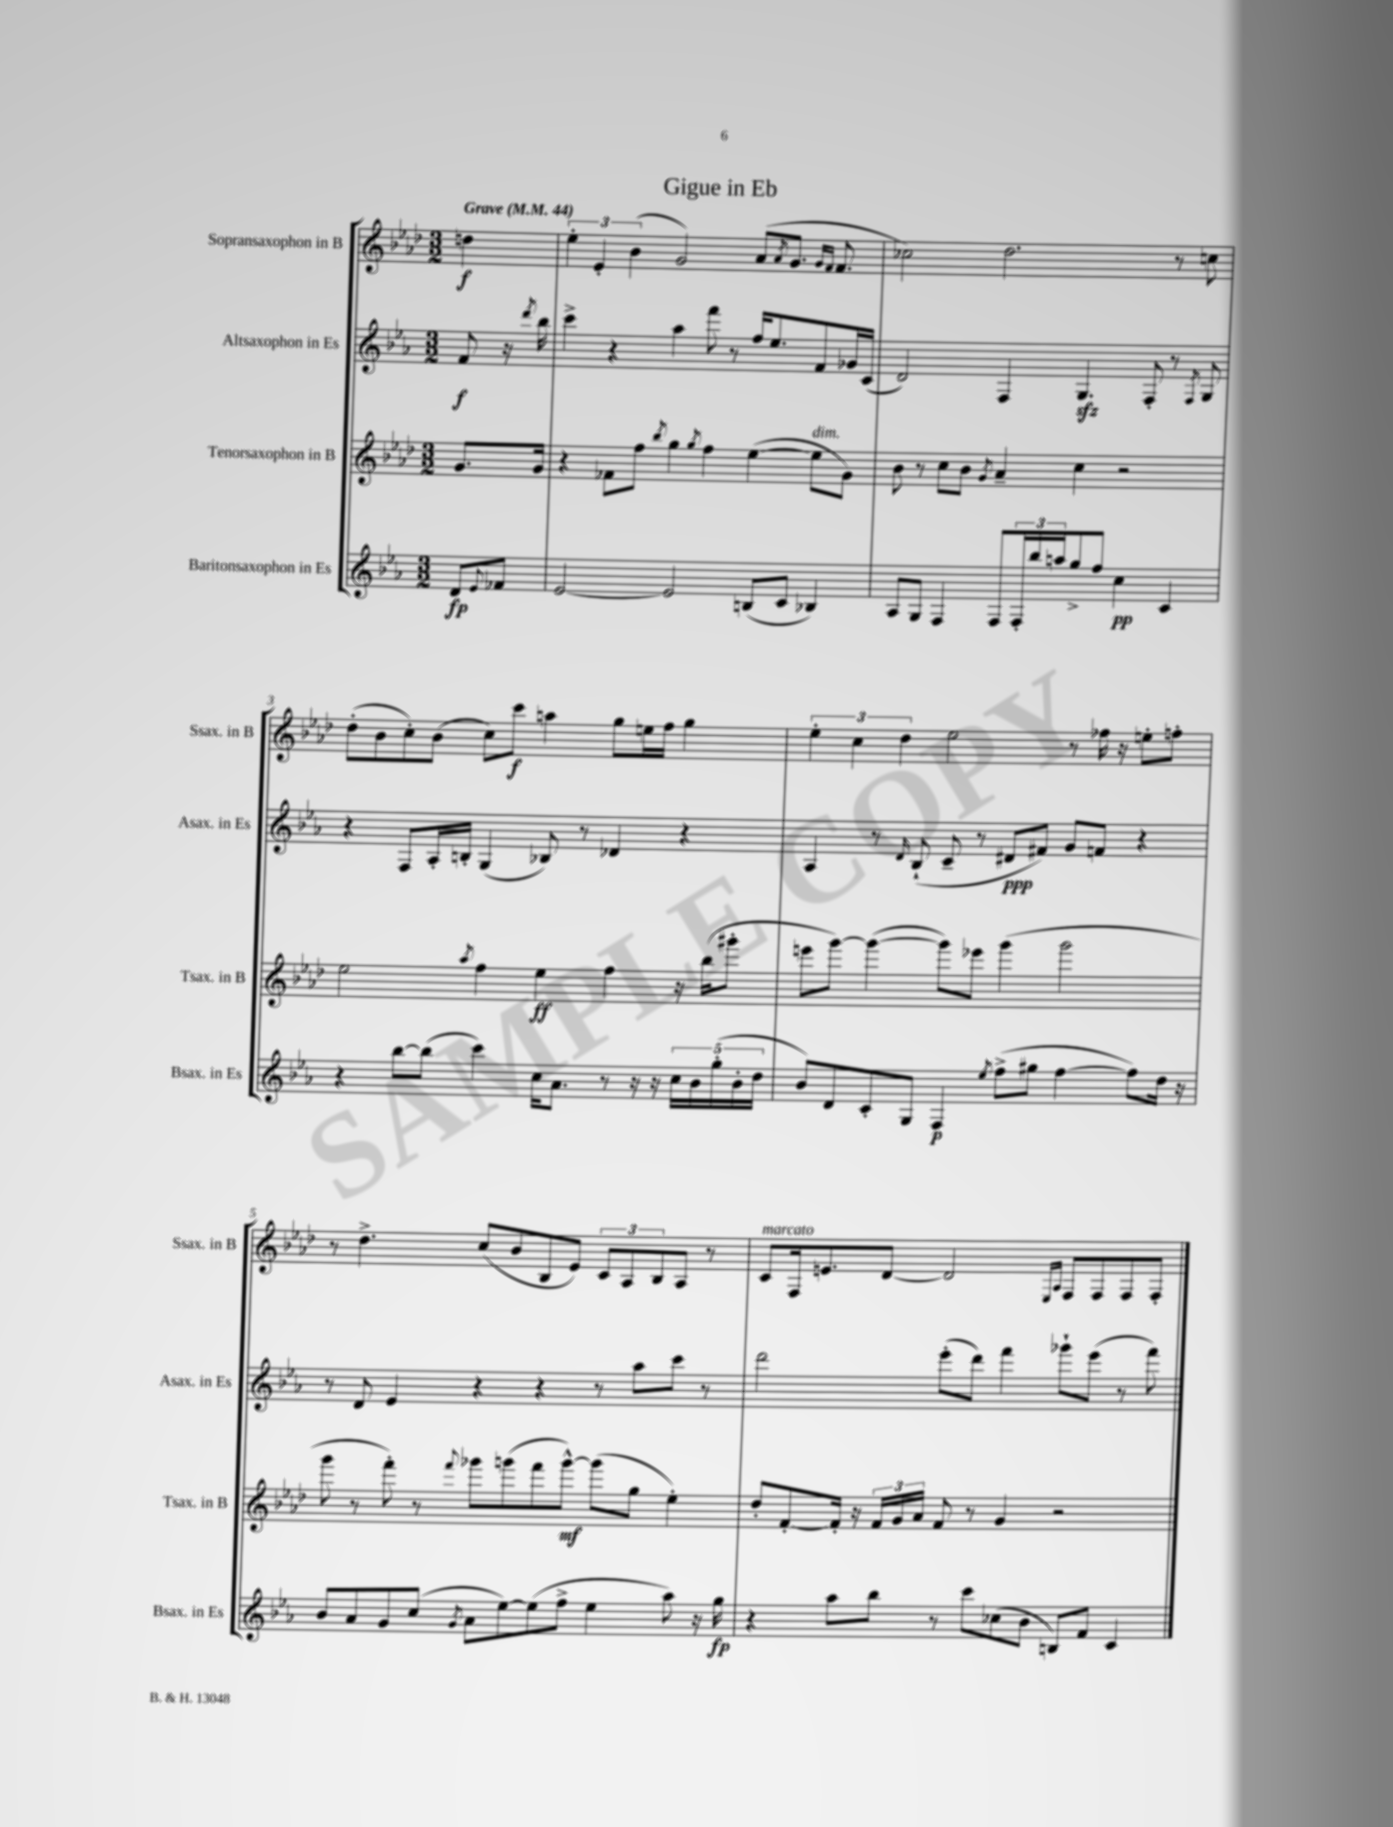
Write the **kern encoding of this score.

**kern	**dynam	**kern	**dynam	**kern	**dynam	**kern	**dynam
*part4	*part4	*part3	*part3	*part2	*part2	*part1	*part1
*staff4	*staff4	*staff3	*staff3	*staff2	*staff2	*staff1	*staff1
*I"Baritonsaxophon in Es	*	*I"Tenorsaxophon in B	*	*I"Altsaxophon in Es	*	*I"Sopransaxophon in B	*
*I'Bsax. in Es	*	*I'Tsax. in B	*	*I'Asax. in Es	*	*I'Ssax. in B	*
*clefG2	*	*clefG2	*	*clefG2	*	*clefG2	*
*k[b-e-a-]	*	*k[b-e-a-d-]	*	*k[b-e-a-]	*	*k[b-e-a-d-]	*
*M3/2	*	*M3/2	*	*M3/2	*	*M3/2	*
*MM44	*	*MM44	*	*MM44	*	*MM44	*
=	=	=	=	=	=	=	=
!	!	!	!	!	!	!LO:TX:a:B:t=Grave	!
8d/L	fp	8.g/L	.	8f/	f	4ddn\	f
8qqe-/	.	.	.	.	.	.	.
8f-X/J	.	.	.	16r	.	.	.
.	.	.	.	8qddd/	.	.	.
.	.	16g/Jk	.	16bb-\	.	.	.
=1	=1	=1	=1	=1	=1	=1	=1
[2e-/	.	4r	.	4ccc^\	.	6ee-'\	.
.	.	.	.	.	.	6e-'/	.
.	.	8f-X\L	.	4r	.	.	.
.	.	.	.	.	.	(6b-\	.
.	.	8ff\J	.	.	.	.	.
.	.	8qbb-/	.	.	.	.	.
2e-/]	.	4gg\	.	4aa-\	.	2g/)	.
.	.	8qgg/	.	.	.	.	.
.	.	4ff\	.	8fff\	.	.	.
.	.	.	.	8r	.	.	.
(8Bn/L	.	([4ee-\	.	16ff/KL	.	(8a-/L	.
.	.	.	.	8.ee-/	.	.	.
.	.	.	.	.	.	8qa-/	.
8c/J	.	.	.	.	.	8.g/J	.
!	!	!LO:TX:a:i:t=dim.	!	!	!	!	!
4B-X/)	.	8ee-\L]	.	8f/	.	.	.
.	.	.	.	.	.	16qqg/LL	.
.	.	.	.	.	.	16qqf/JJ	.
.	.	.	.	.	.	8.f/	.
.	.	8g\J)	.	16g-X/L	.	.	.
.	.	.	.	(16c/JJ	.	.	.
=2	=2	=2	=2	=2	=2	=2	=2
8A-/L	.	8b-\	.	2d/)	.	2cc-X\)	.
8G/J	.	8r	.	.	.	.	.
4F/	.	8cc\L	.	.	.	.	.
.	.	8b-\J	.	.	.	.	.
.	.	8qg/	.	.	.	.	.
8F/L	.	4a-~/	.	4F/	.	2.dd-\	.
24F'/L	.	.	.	.	.	.	.
24bb-/	.	.	.	.	.	.	.
24aan/J	.	.	.	.	.	.	.
8gg^/	.	4cc\	.	4.Gzz/	.	.	.
8ff/J	.	.	.	.	.	.	.
4cc\	pp	2r	.	.	.	.	.
.	.	.	.	8F'/	.	.	.
4c/	.	.	.	8r	.	8r	.
.	.	.	.	8qF/	.	.	.
.	.	.	.	8G/	.	8ccn\	.
!!LO:LB:g=z
=3	=3	=3	=3	=3	=3	=3	=3
4r	.	2ee-\	.	4r	.	(8dd-'\L	.
.	.	.	.	.	.	8b-\	.
[8bb-\L	.	.	.	8F/L	.	8cc'\)	.
(8bb-\J]	.	.	.	16A-'/L	.	(8b-\J	.
.	.	.	.	16Bn'/JJ	.	.	.
.	.	8qaa-/	.	.	.	.	.
4ccc\)	.	4ff\	.	(4G/	.	8cc\L)	.
.	.	.	.	.	.	8ccc\J	f
16cc\KL	.	4ee-\	ff	8B-X/)	.	4aan\	.
8.a-\J	.	.	.	.	.	.	.
.	.	.	.	8r	.	.	.
8r	.	4ff\	.	4d-X/	.	8gg\L	.
16r	.	.	.	.	.	16een\L	.
16r	.	.	.	.	.	16ff\JJ	.
20cc\LL	.	16r	.	4r	.	4gg\	.
20b-\	.	.	.	.	.	.	.
.	.	(16bb-\KL	.	.	.	.	.
(20gg'\	.	.	.	.	.	.	.
.	.	8ggg#X'\J	.	.	.	.	.
20b-'\	.	.	.	.	.	.	.
20dd\JJ	.	.	.	.	.	.	.
=4	=4	=4	=4	=4	=4	=4	=4
8b-/L)	.	8eeen\L	.	4A-/	.	6ee-'\	.
8d/	.	[8ggg\J)	.	.	.	.	.
.	.	.	.	.	.	6cc\	.
8c'/	.	(4ggg\_	.	8r	.	.	.
.	.	.	.	.	.	6dd-\	.
.	.	.	.	16qqd/	.	.	.
8G/J	.	.	.	(8B-`/	.	.	.
4F/	p	8ggg\L])	.	8c~/	.	2ee-\	.
.	.	8eee-X\J	.	8r	.	.	.
8qee-/	.	.	.	.	.	.	.
(8ff^\L	.	(4ggg\	.	8d#X/L	ppp	.	.
8gg#X\J	.	.	.	8f#X/J)	.	.	.
[4ff\	.	2ggg\	.	8g/L	.	8r	.
.	.	.	.	8fn/J	.	16ff-X\	.
.	.	.	.	.	.	16r	.
8ff\L])	.	.	.	4r	.	8een'\L	.
16dd\Jk	.	.	.	.	.	8ffn'\J	.
16r	.	.	.	.	.	.	.
!!LO:LB:g=z
=5	=5	=5	=5	=5	=5	=5	=5
8b-/L	.	8ggg\	.	8r	.	8r	.
8a-/	.	8r	.	8d/	.	4.dd-^\	.
8g/	.	8fff'\)	.	4e-/	.	.	.
(8cc/J	.	8r	.	.	.	.	.
8qg/	.	8qqfff/	.	.	.	.	.
8a-\L	.	8ggg-X\L	.	4r	.	(8cc/L	.
[8ee-\)	.	(8gggn\	.	.	.	8b-/	.
(8ee-\]	.	8fff\	.	4r	.	8B-/	.
8ff^\J	.	[8ggg^^\J)	mf	.	.	8e-/J)	.
4ee-\	.	(8ggg\L]	.	8r	.	12c/L	.
.	.	.	.	.	.	12A-/	.
.	.	8gg\J	.	8aa-\L	.	.	.
.	.	.	.	.	.	12B-/	.
8aa-\)	.	4ee-'\)	.	8ccc\J	.	8A-/J	.
16r	.	.	.	8r	.	8r	.
16gg\	fp	.	.	.	.	.	.
=6	=6	=6	=6	=6	=6	=6	=6
!	!	!	!	!	!	!LO:TX:a:i:t=marcato	!
4r	.	8dd-'/L	.	2ddd\	.	8c/L	.
.	.	[8f'/	.	.	.	16F/k	.
.	.	.	.	.	.	8.en/	.
8aa-\L	.	16f'/Jk]	.	.	.	.	.
.	.	16r	.	.	.	.	.
8bb-\J	.	24f/LL	.	.	.	[8d-/J	.
.	.	24g/	.	.	.	.	.
.	.	24a-/JJ	.	.	.	.	.
8r	.	8f/	.	(8eee-'\L	.	2d-/]	.
8ccc\L	.	8r	.	8ddd\J)	.	.	.
(8cc-X\	.	4g/	.	4fff\	.	.	.
8b-\J	.	.	.	.	.	.	.
.	.	.	.	.	.	16qqE-/LL	.
.	.	.	.	.	.	16qqA-/JJ	.
8Bn/L)	.	2r	.	8ggg-X`\L	.	8F/L	.
8f/J	.	.	.	(8eee-\J	.	8F/	.
4c/	.	.	.	8r	.	8F/	.
.	.	.	.	8fff\)	.	8F'/J	.
==	==	==	==	==	==	==	==
*-	*-	*-	*-	*-	*-	*-	*-
